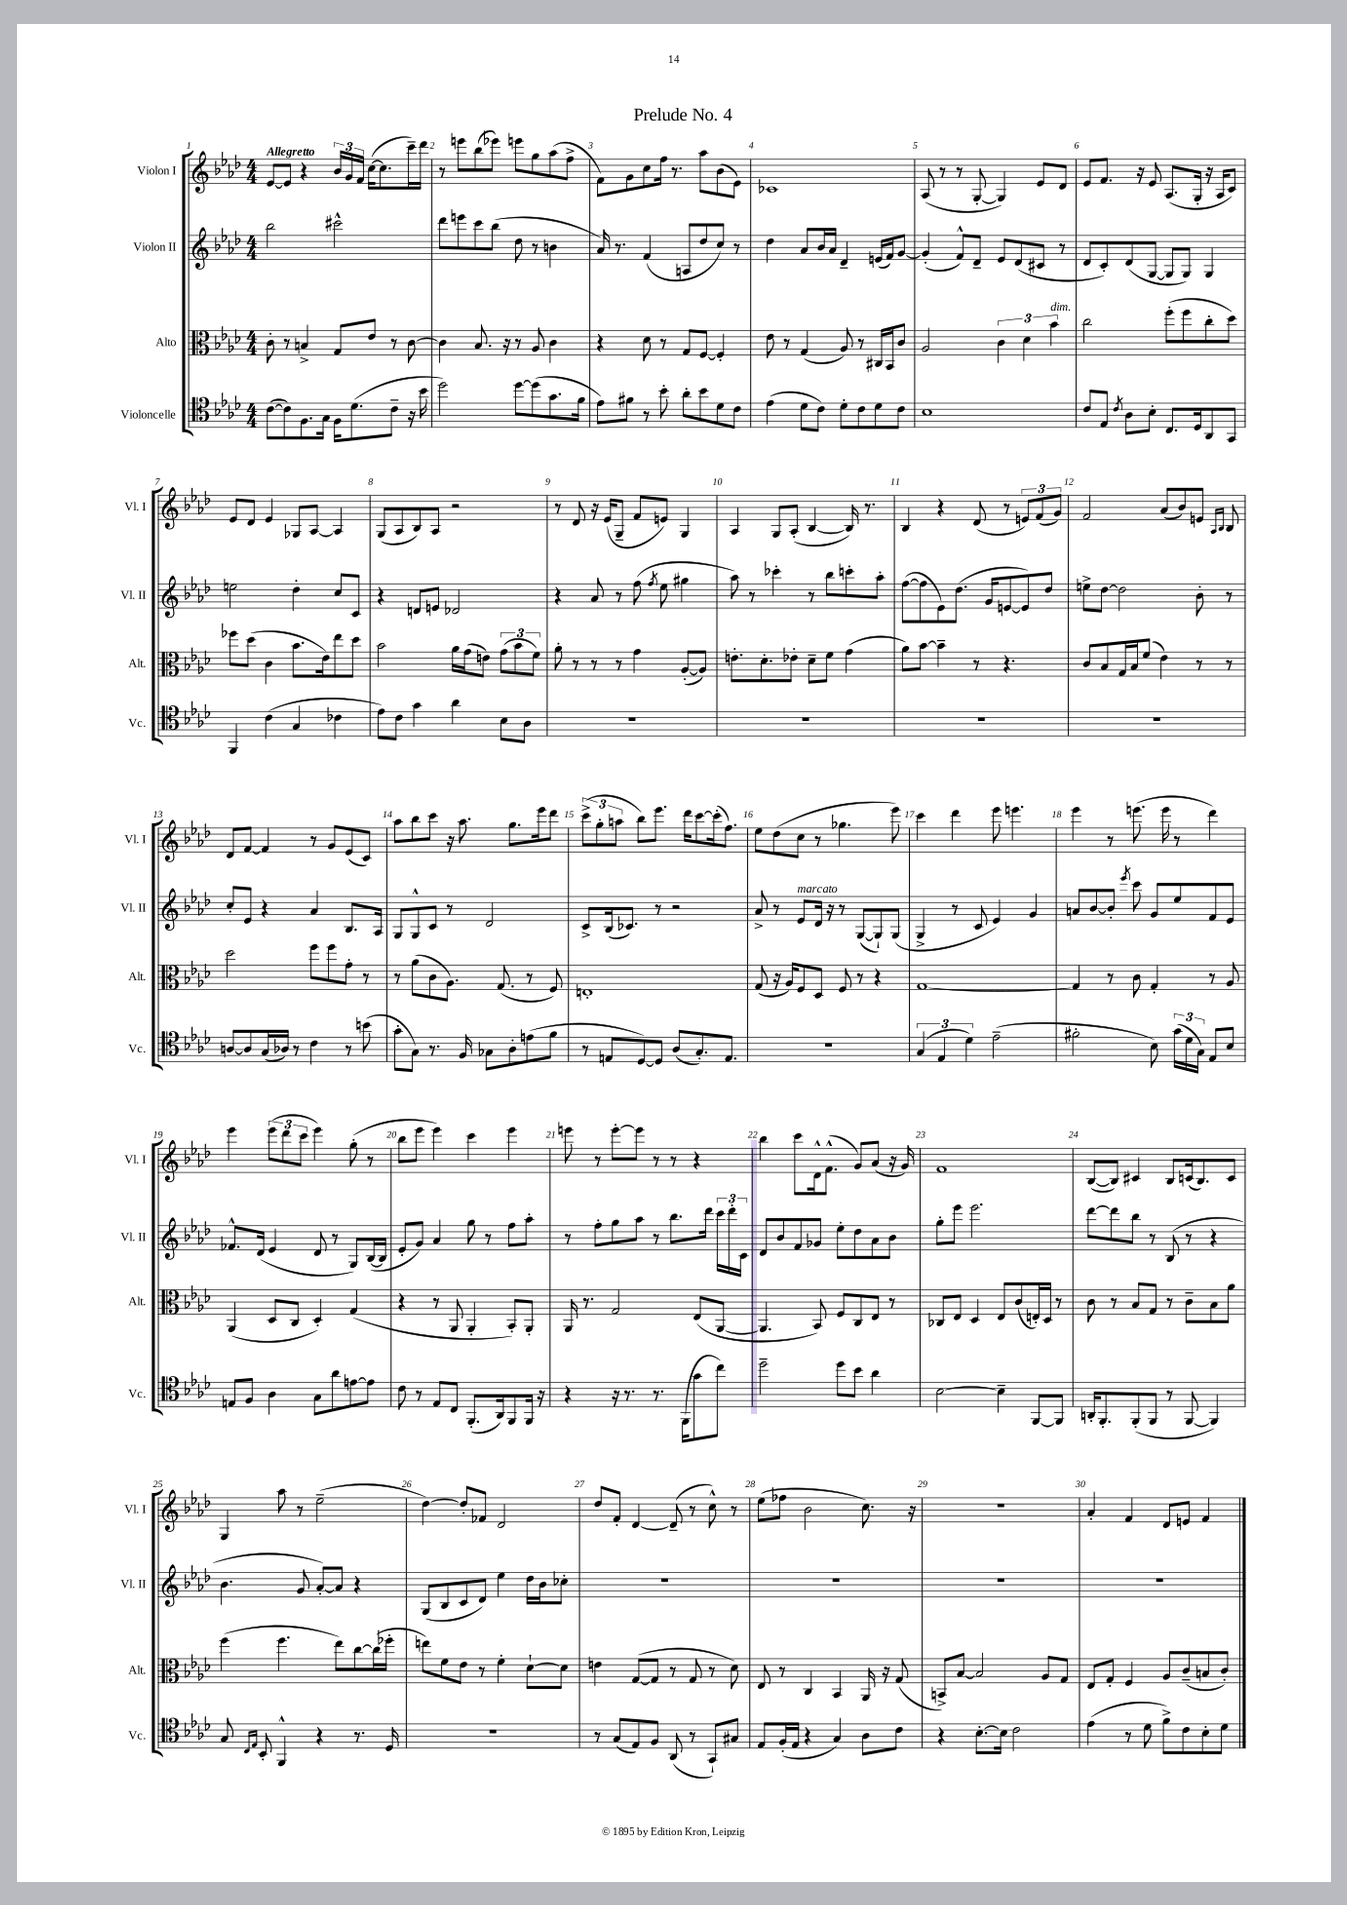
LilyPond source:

\header { title = "Prelude No. 4" }
<<
\new StaffGroup <<
\new Staff = "s0" \with { instrumentName = "Violon I" shortInstrumentName = "Vl. I" } {
    \clef treble \key aes \major \numericTimeSignature \time 4/4 \tempo "Allegretto"
    \autoBeamOff ees'8[~ ees'8] r4 \tuplet 3/2 { bes'16[ g'16 f'16] } c''16[~( c''8. c'''16--) des'''16] |
    r8 e'''8[ bes''8( ees'''8]) e'''8[ g''8 aes''8( f''8]-> |
    f'8[) g'8 c''8 f''16] r8. aes''8[ bes'8( ees'8]) |
    ces'1 |
    aes8( r8 r8 g8~-. g4) ees'8[ des'8] |
    ees'8[ f'8.] r16 ees'8 aes8.[( g16]-. r16 aes16[ c'8]) |
    ees'8[ des'8] ees'4 ges8[ aes8]~ aes4 |
    g8[( aes8 bes8) aes8] r2 |
    r8 des'8 r16 ees'16[( g8]-- f'8[ e'8]) g4 |
    aes4 g8[ aes8]-.( bes4~ bes16) r8. |
    bes4 r4 des'8( r8 \tuplet 3/2 { e'8[) f'8( g'8]) } |
    f'2 aes'8[( bes'8) e'8] \grace { aes16[ bes16] } bes8 |
    des'8[ f'8]~ f'4 r8 g'8[ ees'8( c'8]) |
    aes''8[ bes''8 c'''8] r16 aes''8. g''8.[ ees'''16 des'''8] |
    \tuplet 3/2 { c'''8[->( g''8-. a''8] } bes''8[) ees'''8.] des'''16[ c'''8~ c'''16-.( f''8.]) |
    ees''8[ des''8( c''8] r8 ges''4. ees'''8) |
    c'''4 des'''4 ees'''8 e'''4. |
    ees'''4 r8 e'''8.( e'''16 r8 des'''4) |
    ees'''4 \tuplet 3/2 { ees'''8[( des'''8 c'''8] } ees'''4) g''8-.( r8 |
    bes''8[ ees'''8] ees'''4) c'''4 ees'''4 |
    e'''8 r8 e'''8[~-. e'''8] r8 r8 r4 |
    bes''4 c'''8[ des'16-^ f'8.]-^( g'8[) aes'8]( r16 g'16) |
    f'1 |
    bes8[~( bes8]) cis'4 bes8[ c'16( bes8.) c'8] |
    g4 aes''8 r8 ees''2--( |
    des''4~) des''8[-. fes'8] des'2 |
    des''8[ f'8]-. des'4~ des'8--( r8 c''8-^) r8 |
    ees''8[( fes''8] bes'2 c''8.) r16 |
    R1 |
    aes'4-. f'4 des'8[ e'8] f'4 \bar "|." |
}
\new Staff = "s1" \with { instrumentName = "Violon II" shortInstrumentName = "Vl. II" } {
    \clef treble \key aes \major \numericTimeSignature \time 4/4
    \autoBeamOff bes''2 cis'''2-^ |
    des'''8[ e'''8 c'''8 bes''8]( des''8 r8 b'4 |
    aes'16) r8. f'4( a8[ des''8 c''8]) r8 |
    des''4 aes'8[ bes'16 aes'16] des'4-- e'16[( f'16) g'8]~ |
    g'4-.( f'8[-^) des'8]-- ees'8[ des'8( cis'8] r8 |
    des'8[ c'8-.) des'8( g8]~ g8[ g8]) g4 |
    e''2 des''4-. c''8[ c'8] |
    r4 d'8[ e'8] des'2 |
    r4 aes'8 r8 f''8( \acciaccatura { f''8 } ees''8 gis''4 |
    aes''8) r8 ces'''4-. r8 bes''8[ c'''8-. aes''8]-. |
    f''8[~( f''8 ees'8) des''8.]( g'16[ e'8~ e'8) des''8] |
    e''8[-> des''8]~ des''2 bes'8-. r8 |
    c''8[-. ees'8] r4 aes'4 bes8.[ aes16] |
    g8[ g8-^ c'8] r8 des'2 |
    c'8[-> bes16( ces'8.]) r8 r2 |
    aes'8-> r8 ees'8[^\markup { \italic "marcato" } des'16] r16 r8 g8[~( g8-!) g8]( |
    g4-> r8 c'8 ees'4) g'4 |
    a'8[ bes'8~ bes'8]-. \acciaccatura { ees'''8 } c'''8 g'8[ ees''8 f'8 ees'8] |
    fes'8.[-^ des'16]( ees'4 des'8 r8 g8[) bes16~( bes16] |
    ees'8[-. g'8]) aes'4 g''8 r8 f''8[ aes''8]-. |
    r8 f''8[-. g''8 aes''8] r8 bes''8.[ des'''16] \tuplet 3/2 { c'''16[ des'''16-. c'16] } |
    des'8[ bes'8 f'8 ges'8] ees''8[-. des''8 aes'8 bes'8] |
    g''8[-. ees'''8] ees'''2. |
    des'''8[~ des'''8 bes''8] r8 bes8( r8 r4 |
    bes'4. g'8 aes'8[~-.) aes'8] r4 |
    g8[( bes8 c'8 des'8]) ees''4 des''16[ bes'16 ces''8]-. |
    R1 |
    R1 |
    R1 |
    R1 \bar "|." |
}
\new Staff = "s2" \with { instrumentName = "Alto" shortInstrumentName = "Alt." } {
    \clef alto \key aes \major \numericTimeSignature \time 4/4
    \autoBeamOff c'8-. r8 b4-> g8[ ees'8] r8 c'8~ |
    c'4 bes8. r16 r8 aes8 c'4 |
    r4 des'8 r8 g8[ f8]~ f4-. |
    ees'8 r8 g4( aes8) r8 cis16[ bes,16 c'8] |
    aes2 \tuplet 3/2 { c'4 des'4 bes'4^\markup { \italic "dim." } } |
    c''2 f''8[-.( f''8 c''8-. des''8]) |
    fes''8[ des''8]( c'4 bes'8.[ ees'16) ees''8 des''8] |
    bes'2 aes'16[ g'16( e'8]) \tuplet 3/2 { g'8[( bes'8 f'8]) } |
    aes'8-. r8 r8 r8 g'4 aes8[~-.( aes8]) |
    e'8.[-. des'8.-. ees'8]-. des'8[-- f'8] g'4( |
    aes'8[) bes'8]~ bes'4-- r8 r4. |
    c'8[ bes8 g16 bes16 f'8]( ees'4) r8 r8 |
    des''2 f''8[ f''8 g'8]-. r8 |
    r8 aes'8[( c'8 aes8.]) g8.( r8 f8) |
    e1-. |
    g8( r16 aes16[) f8 des8] f8 r8 r4 |
    g1~ |
    g4 r8 c'8 g4-. r8 aes8 |
    aes,4( des8[ c8] des4-.) g4( |
    r4 r8 aes,8 aes,4-. bes,8[-.) aes,8]-. |
    aes,16 r8. g2 ees8[( aes,8]~ |
    aes,4. bes,8) f8[ c8 ees8] r8 |
    ces8[ ees8] des4 ees8[ c'8( e16-.) des16] r8 |
    c'8 r8 bes8[ g8] r8 c'8[-- bes8 aes'8] |
    f''4( f''4. ees''8[) c''8~ c''16( fes''16]-. |
    e''8[) f'8 ees'8] r8 f'4-. des'8[~-! des'8] |
    e'4 g8[~( g8] r8 g8 r8 des'8) |
    ees8 r8 c4 bes,4 aes,16 r16 g8( |
    b,8[->) bes8]~ bes2 aes8[ g8] |
    ees8[ g8]-. f4 aes8[ c'8--( b8 c'8]-.) \bar "|." |
}
\new Staff = "s3" \with { instrumentName = "Violoncelle" shortInstrumentName = "Vc." } {
    \clef tenor \key aes \major \numericTimeSignature \time 4/4
    \autoBeamOff c'8[~( c'8) f8. g16] f16[ des'8.( c'8]-- r16 bes'16 |
    des''2) des''8[~ des''8( g'8. f'16] |
    ees'8[) fis'8] r8 bes'8-. aes'8[-. bes'8 des'8 c'8] |
    ees'4( des'8[ c'8]) des'8[-. c'8 des'8 c'8] |
    bes1 |
    c'8[ ees8] \acciaccatura { c'8 } aes8[ bes8]-. c8.[ des16 aes,8 g,8] |
    f,4 c'4( g4 ces'4 |
    ees'8[) c'8] g'4 aes'4 bes8[ aes8] |
    R1 |
    R1 |
    R1 |
    R1 |
    a8[~ a8 g16( aes16]) r8 c'4 r8 b'8( |
    g'8[-. g8]) r8. f16 ges8[ aes8-. e'8( f'8] |
    r8 e8[ des8~) des8] aes8[( g8.-.) e8.] |
    R1 |
    \tuplet 3/2 { g4( ees4 des'4) } ees'2--( |
    fis'2-. bes8) \tuplet 3/2 { g'16[( des'16 g16]) } ees8[ bes8] |
    e8[ f8] aes4 g8[ aes'8 e'8~ e'8] |
    c'8 r8 ees8[ c8] f,8.[-.( aes,16) f,8 f,16] r16 |
    r4 r16 r8. r8. f,16[( g'8 c''8]) |
    des''2-- des''8[ bes'8] aes'4 |
    bes2~ bes4-- f,8[~ f,8] |
    a,16[-. f,8.-. f,8-.( f,8] r8 f,8~ f,4) |
    g8 \grace { c16[ ees16] } bes,8-. f,4-^ r4 r8. des16 |
    R1 |
    r8 g8[( ees8) f8] aes,8( r8 g,8[-!) gis8] |
    ees8[ f16-.( ees16] r4 g4) aes8[ c'8] |
    r4 bes8.[~-. bes16] c'2 |
    ees'4( r8 des'8 f'8[->) c'8 bes8-. des'8] \bar "|." |
}
>>
>>
\layout { \context { \Score \override BarNumber.break-visibility = ##(#f #t #t) barNumberVisibility = #all-bar-numbers-visible } }
